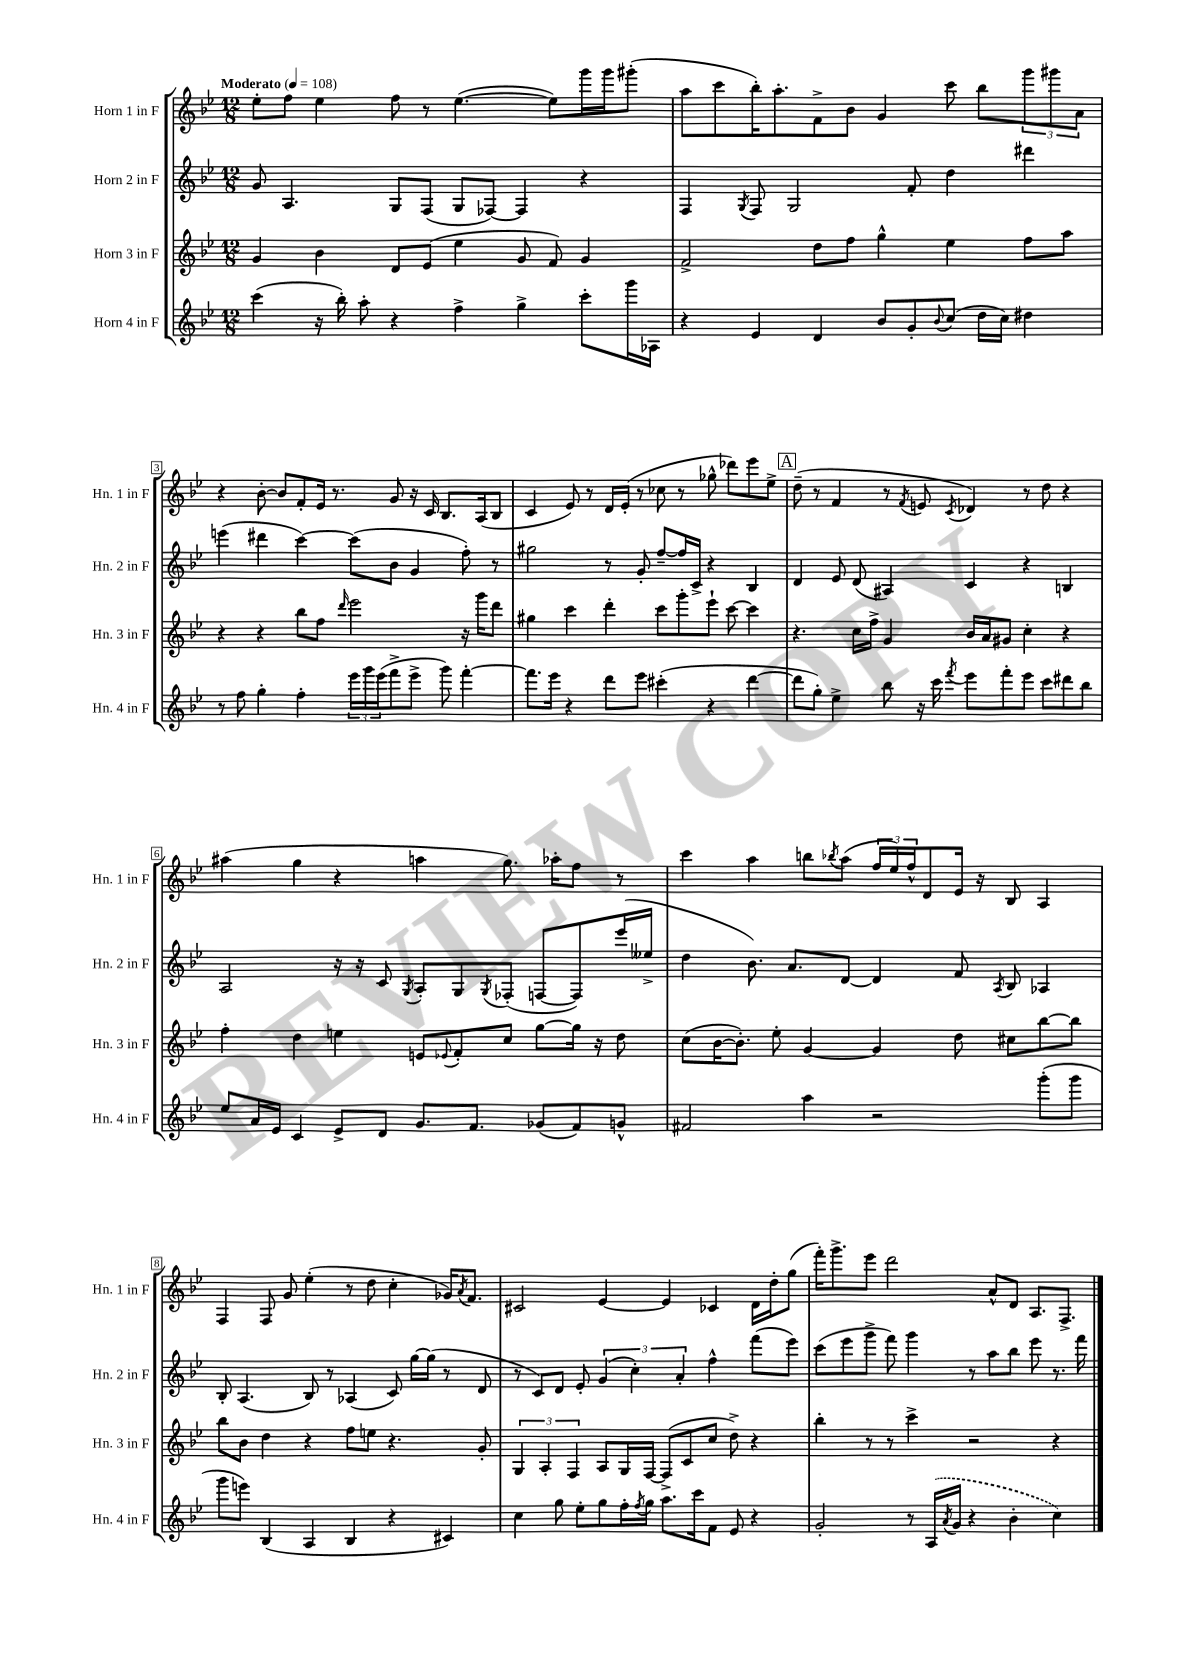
<<
\new StaffGroup <<
\new Staff = "s0" \with { instrumentName = "Horn 1 in F" shortInstrumentName = "Hn. 1 in F" } {
    \clef treble \key bes \major \numericTimeSignature \time 12/8 \tempo "Moderato" 4 = 108
    ees''8-. f''8 ees''4 f''8 r8 ees''4.~( ees''8) g'''16 g'''16 gis'''8-.( |
    a''8 c'''8 bes''16-.) a''8.-. f'8-> bes'8 g'4 c'''8 bes''8 \tuplet 3/2 { g'''8 gis'''8 a'8 } |
    r4 bes'8~-. bes'8 f'8-. ees'16 r8. g'8 r16 c'16 bes8. a16( bes8 |
    c'4 ees'8) r8 d'16 ees'16-.( r8 ces''8 r8 ges''8-^ des'''8) ees'''8 ees''8-> |
    \mark \markup { \box "A" } d''8--( r8 f'4 r8 \acciaccatura { f'8 } e'8 \acciaccatura { c'8 } des'4) r8 d''8 r4 |
    ais''4( g''4 r4 a''4 g''8.) aes''16-. f''8 r8 |
    c'''4 a''4 b''8 \acciaccatura { bes''8 } a''8( \tuplet 3/2 { f''16 ees''16) f''16-^ } d'8 ees'16 r16 bes8 a4 |
    f4 f8 g'8 ees''4-.( r8 d''8 c''4-. ges'16) \acciaccatura { a'8 } f'8. |
    cis'2 ees'4~ ees'4 ces'4 d'16 d''16-. g''8( |
    f'''16-.) g'''8.-> ees'''8 d'''2 a'8-^ d'8 a8. f8.-> \bar "|." |
}
\new Staff = "s1" \with { instrumentName = "Horn 2 in F" shortInstrumentName = "Hn. 2 in F" } {
    \clef treble \key bes \major \numericTimeSignature \time 12/8
    g'8 a4. g8 f8( g8 fes8~) fes4 r4 |
    f4 \acciaccatura { g8 } f8 g2 f'8-. d''4 dis'''4 |
    e'''4( dis'''4 c'''4~) c'''8( bes'8 g'4 f''8-.) r8 |
    gis''2 r8 g'8-. f''8~-- f''16 c'16-> r4 bes4 |
    \mark \markup { \box "A" } d'4 ees'8 d'8( ais4) c'4 r4 b4 |
    a2 r16 r16 c'8 \acciaccatura { g8 } a8-. g8 \acciaccatura { g8 } fes8-.( f8~ f8) ees'''16( eeses''16-> |
    d''4 bes'8.) a'8. d'8~ d'4 f'8 \acciaccatura { a8 } bes8 aes4 |
    bes8-. a4.( bes8) r8 aes4( c'8) g''16~ g''16( r8 d'8 |
    r8 c'8) d'8 ees'8-. \tuplet 3/2 { g'4( c''4-.) a'4-. } f''4-^ f'''8( ees'''8) |
    c'''8( ees'''8 g'''8-> f'''8) g'''4 r8 a''8 bes''8 ees'''8 r8. f'''16 \bar "|." |
}
\new Staff = "s2" \with { instrumentName = "Horn 3 in F" shortInstrumentName = "Hn. 3 in F" } {
    \clef treble \key bes \major \numericTimeSignature \time 12/8
    g'4 bes'4 d'8 ees'8( ees''4 g'8 f'8) g'4 |
    f'2-> d''8 f''8 g''4-^ ees''4 f''8 a''8 |
    r4 r4 bes''8 f''8 \grace { d'''16 } ees'''2 r16 g'''16 d'''8 |
    gis''4 c'''4 d'''4-. c'''8 g'''8-. ees'''8-! c'''8~ c'''4 |
    \mark \markup { \box "A" } r4. c''16 f''16-> g'4 bes'16 a'16 gis'8 c''4-. r4 |
    f''4-. d''4 e''4 e'8 \appoggiatura { ees'8 } f'8-. c''8 g''8~ g''16 r16 d''8 |
    c''8( bes'16~ bes'8.-.) ees''8-. g'4~ g'4 d''8 cis''8 bes''8~ bes''8 |
    bes''8 bes'8 d''4 r4 f''8 e''8 r4. g'8-. |
    \tuplet 3/2 { g4 a4-. f4 } a8 g16 f16~ f8->( c'8 c''8 d''8->) r4 |
    bes''4-. r8 r8 c'''4-> r2 r4 \bar "|." |
}
\new Staff = "s3" \with { instrumentName = "Horn 4 in F" shortInstrumentName = "Hn. 4 in F" } {
    \clef treble \key bes \major \numericTimeSignature \time 12/8
    c'''4( r16 bes''16-.) a''8-. r4 f''4-> g''4-> c'''8-. g'''16 aes16 |
    r4 ees'4 d'4 bes'8 g'8-. \appoggiatura { bes'8 } c''8( d''16 c''16) dis''4 |
    r8 f''8 g''4-. f''4-. \tuplet 3/2 { ees'''16 g'''16 ees'''16( } f'''8-> ees'''8-> g'''8) f'''4~-. |
    f'''8. ees'''16 r4 d'''8 ees'''8 cis'''4-.( r4 d'''4~ |
    \mark \markup { \box "A" } d'''8 g''8-.) ees''4-> bes''8 r16 c'''16 \acciaccatura { f'''8 } ees'''8 f'''8-. ees'''8 c'''8 dis'''8 bes''8 |
    ees''8 a'16 ees'16 c'4 ees'8-> d'8 g'8. f'8. ges'8( f'8) g'8-^ |
    fis'2 a''4 r2 g'''8-.( g'''8 |
    g'''8 e'''8) bes4( a4 bes4 r4 cis'4) |
    c''4 g''8 ees''8-. g''8 f''16-. \acciaccatura { f''8 } g''16 a''8. c'''16 f'8 ees'8 r4 |
    g'2-. r8 \once \slurDashed a16( \acciaccatura { a'8 } g'16 r4 bes'4-. c''4) \bar "|." |
}
>>
>>
\layout { \context { \Score \override BarNumber.stencil = #(make-stencil-boxer 0.1 0.3 ly:text-interface::print) } }
